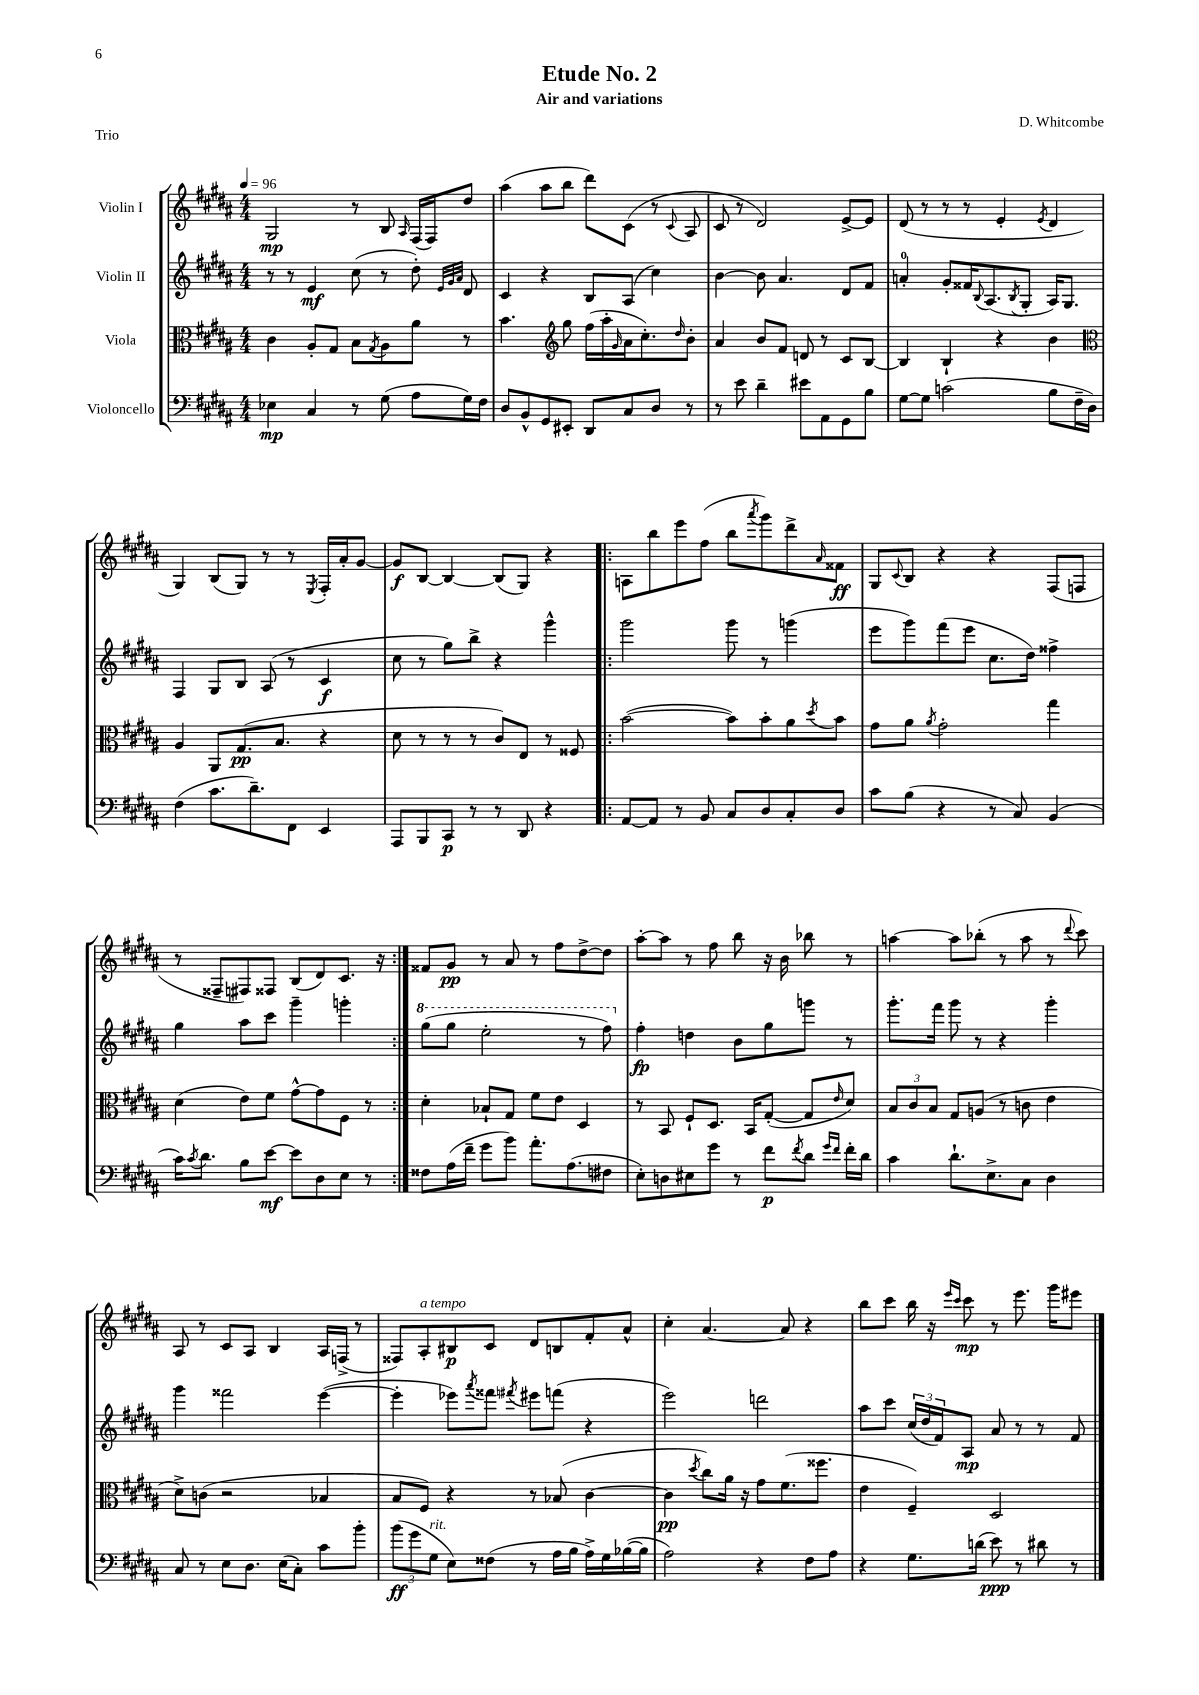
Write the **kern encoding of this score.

**kern	**kern	**kern	**kern
*staff4	*staff3	*staff2	*staff1
*clefF4	*clefC3	*clefG2	*clefG2
*k[f#c#g#d#a#]	*k[f#c#g#d#a#]	*k[f#c#g#d#a#]	*k[f#c#g#d#a#]
*M4/4	*M4/4	*M4/4	*M4/4
*MM96	*MM96	*MM96	*MM96
4E-\	4c#\	8r	2G#/
.	.	8r	.
4C#/	8A#'/L	4e/	.
.	8G#/J	.	.
8r	8B\L	(8cc#\	8r
.	8qG#/	.	.
(8G#\	8A#\	8r	8B/
.	.	.	16qqA#/
8A#\L	8a#\J	8dd#'\)	(16F#/LL
.	.	.	16F#/J)
.	.	32qqe/LLL	.
.	.	32qqg#/	.
.	.	32qqa#/JJJ	.
16G#\L)	8r	8d#/	8dd#/J
16F#\JJ	.	.	.
=	=	=	=
8D#/L	4.b\	4c#/	(4aa#\
8BB^^/	.	.	.
8GG#/	.	4r	8aa#\L
*	*clefG2	*	*
8EE#'/J	8gg#\	.	8bb\J
8DD#/L	(16ff#\LL	8B/L	8ddd#\L)
.	16aa#'\	.	.
.	16qqg#/	.	.
8C#/	16a#\J	(8A#/J	(8c#\J
.	8.cc#'\)	.	.
8D#/J	.	4cc#\)	8r
.	16qqdd#/	.	8qqc#/
8r	8b'\J	.	8A#/
=	=	=	=
8r	4a#/	[4b\	8c#/
8e\	.	.	8r
4d#~\	8b/L	8b\]	2d#/)
.	8f#/J	4.a#/	.
8e#\L	8d/	.	.
8AA#\	8r	.	.
8GG#\	8c#/L	8d#/L	[8e^/L
8B\J	[8B/J	8f#/J	8e/]J
=	=	=	=
[8G#\L	4B/]	4a'/	(8d#/
8G#\]J	.	.	8r
(2c\	4B`/	8g#'/L	8r
.	.	16f##/K	8r
.	.	8qqB/	.
.	.	(8.A#/	.
.	4r	.	4e'/
.	.	8qB/	.
.	.	8G#'/J	.
.	.	.	8qe/
8B\L	4b\	16A#/LK)	4d#/
.	.	8.G#/J	.
16F#~\L	.	.	.
16D#\JJ)	.	.	.
=	=	=	=
*	*clefC3	*	*
(4F#\	4A#/	4F#/	4G#/)
8.c#\L	8AA#/L	8G#/L	(8B/L
.	(8.G#/	8B/J	8G#/J)
8.d#~\)	.	.	.
.	.	(8A#/	8r
.	8.B/J	.	.
8FF#\J	.	8r	8r
.	.	.	8qE/
4EE/	4r	4c#/	16F#'/LL
.	.	.	16a#'/J
.	.	.	[8g#/J
=	=	=	=
8AAA#/L	8d#\	8cc#\	8g#/]L
8BBB/	8r	8r	[8B/J
8CC#/J	8r	8gg#\L)	4B/_
8r	8r	8bb^\J	.
8r	8c#/L)	4r	(8B/]L
8DD#/	8E/J	.	8G#/J)
4r	8r	4ggg#^^\	4r
.	8F##/	.	.
=!|:	=!|:	=!|:	=!|:
[8AA#/L	([2b\	2ggg#\	8A\L
8AA#/]J	.	.	8bb\
8r	.	.	8eee\
8BB/	.	.	(8ff#\J
8C#/L	8b\]L)	8ggg#\	8bb\L
.	.	.	8qaaa#/
8D#/	8b'\	8r	8ggg#\)
8C#'/	8a#\	(4ggg\	8ddd#^\
.	8qdd#/	.	16qqa#/
8D#/J	8b\J	.	8f##\J
=	=	=	=
8c#\L	8g#\L	8eee\L	8G#/L
.	.	.	8qqc#/
(8B\J	8a#\J	8ggg#\)	8B/J
.	8qa#/	.	.
4r	2g#'\	(8fff#\	4r
.	.	8eee\J	.
8r	.	8.cc#\L	4r
8C#/)	.	.	.
.	.	16dd#\Jk)	.
(4BB/	4gg#\	4ff##^\	(8F#/L
.	.	.	8F/J
=	=	=	=
16c#\LK)	(4d#\	4gg#\	8r
8qc#/	.	.	.
8.d#\J	.	.	.
.	.	.	8F##~/L
8B\L	8e\L)	8aa#\L	8F#/)
[8e\J	8f#\J	8ccc#\J	8F##/J
8e\]L	[8g#^^\L	4ggg#~\	(8B/L
8D#\	8g#\]	.	8d#/)
8E\J	8F#\J	4ggg'\	8.c#/J
8r	8r	.	.
.	.	.	16r
=:|!	=:|!	=:|!	=:|!
8F##\L	4d#'\	(8ggg#\L	8f##/L
(16A#\L	.	8ggg#\J	8g#/J
16f#~\JJ	.	.	.
8g#\L	8B-`/L	2eee'\	8r
8b\J)	8G#/J	.	8a#/
8.a#'\L	8f#\L	.	8r
.	8e\J	.	8ff#\L
(8.A#\	.	.	.
.	4D#/	8r	[8dd#^\
8F#\J	.	8fff#\)	8dd#\]J
=	=	=	=
8E'\L)	8r	4ff#'\	[8aa#'\L
8D\	8BB/	.	8aa#\]J
8E#\	8F#`/L	4dd\	8r
8g#\J	8.D#/J	.	8ff#\
8r	.	8b\L	8bb\
.	16BB/LK	.	.
8f#\L	([8G#'/J	8gg#\	16r
.	.	.	16b\
8qf#/	.	.	.
8d#\J	8G#/]L	8ggg\J	8bb-\
16qqg#/LL	.	.	.
16qqf#/JJ	16qqe/	.	.
16f#'\LL	8d#/J)	8r	8r
16d#\JJ	.	.	.
=	=	=	=
4c#\	12B/L	8.ggg#'\L	[4aa\
.	12c#/	.	.
.	12B/J	.	.
.	.	16fff#\Jk	.
8.d#`\L	8G#/L	8ggg#\	8aa\]L
.	(8A/J	8r	(8bb-'\J
8.E^\	.	.	.
.	8r	4r	8r
8C#\J	8c\	.	8aa\
4D#\	4e\	4ggg#'\	8r
.	.	.	8qqddd#/
.	.	.	8ccc#\)
=	=	=	=
8C#/	8d#^\L)	4ggg#\	8A#/
8r	(8c\J	.	8r
8E\L	2r	2fff##\	8c#/L
8.D#\J	.	.	8A#/J
.	.	.	4B/
(16E\LK	.	.	.
8C#'\J)	.	.	.
8c#\L	4B-/	([4eee\	16A#/LL
.	.	.	(16F^/JJ
8b'\J	.	.	8r
=	=	=	=
(12b\L	8B/L	4eee'\]	8F##/L)
12g#\	.	.	.
.	8F#/J)	.	8A#'/
12G#\J	.	.	.
8E\L)	4r	8eee-\L)	8B#/
.	.	8qaaa#/	.
(8F##\J	.	8fff##\J	8c#/J
.	.	8qfff#/	.
8r	8r	8eee#\L	8d#/L
16A#\LL	(8B-/	(8fff\J	8B/
16B\JJ	.	.	.
16A#^\LL)	[4c#\	4r	8f#'/
16G#\	.	.	.
([16B-\	.	.	8a#^^/J
16B-\]JJ	.	.	.
=	=	=	=
2A#\)	4c#\]	2eee\)	4cc#'\
.	8qdd#/	.	.
.	8cc#\L)	.	[4.a#/
.	16a#\Jk	.	.
.	16r	.	.
4r	8g#\L	2ddd\	.
.	(8.f#\	.	8a#/]
8F#\L	.	.	4r
.	8.ff##\J	.	.
8A#\J	.	.	.
=	=	=	=
4r	4e\	8aa#\L	8bb\L
.	.	8ccc#\J	8ccc#\J
8.G#\L	4F#~/)	(24cc#/LL	16bb\
.	.	24dd#/	.
.	.	.	16r
.	.	24f#/J)	.
.	.	.	16qqeee/LL
.	.	.	16qqccc#/JJ
.	.	8A#/J	8ccc#\
(16d\Jk	.	.	.
8e\)	2D#/	8a#/	8r
8r	.	8r	8.eee\
8d#\	.	8r	.
.	.	.	16ggg#\LK
8r	.	8f#/	8eee#\J
==	==	==	==
*-	*-	*-	*-
